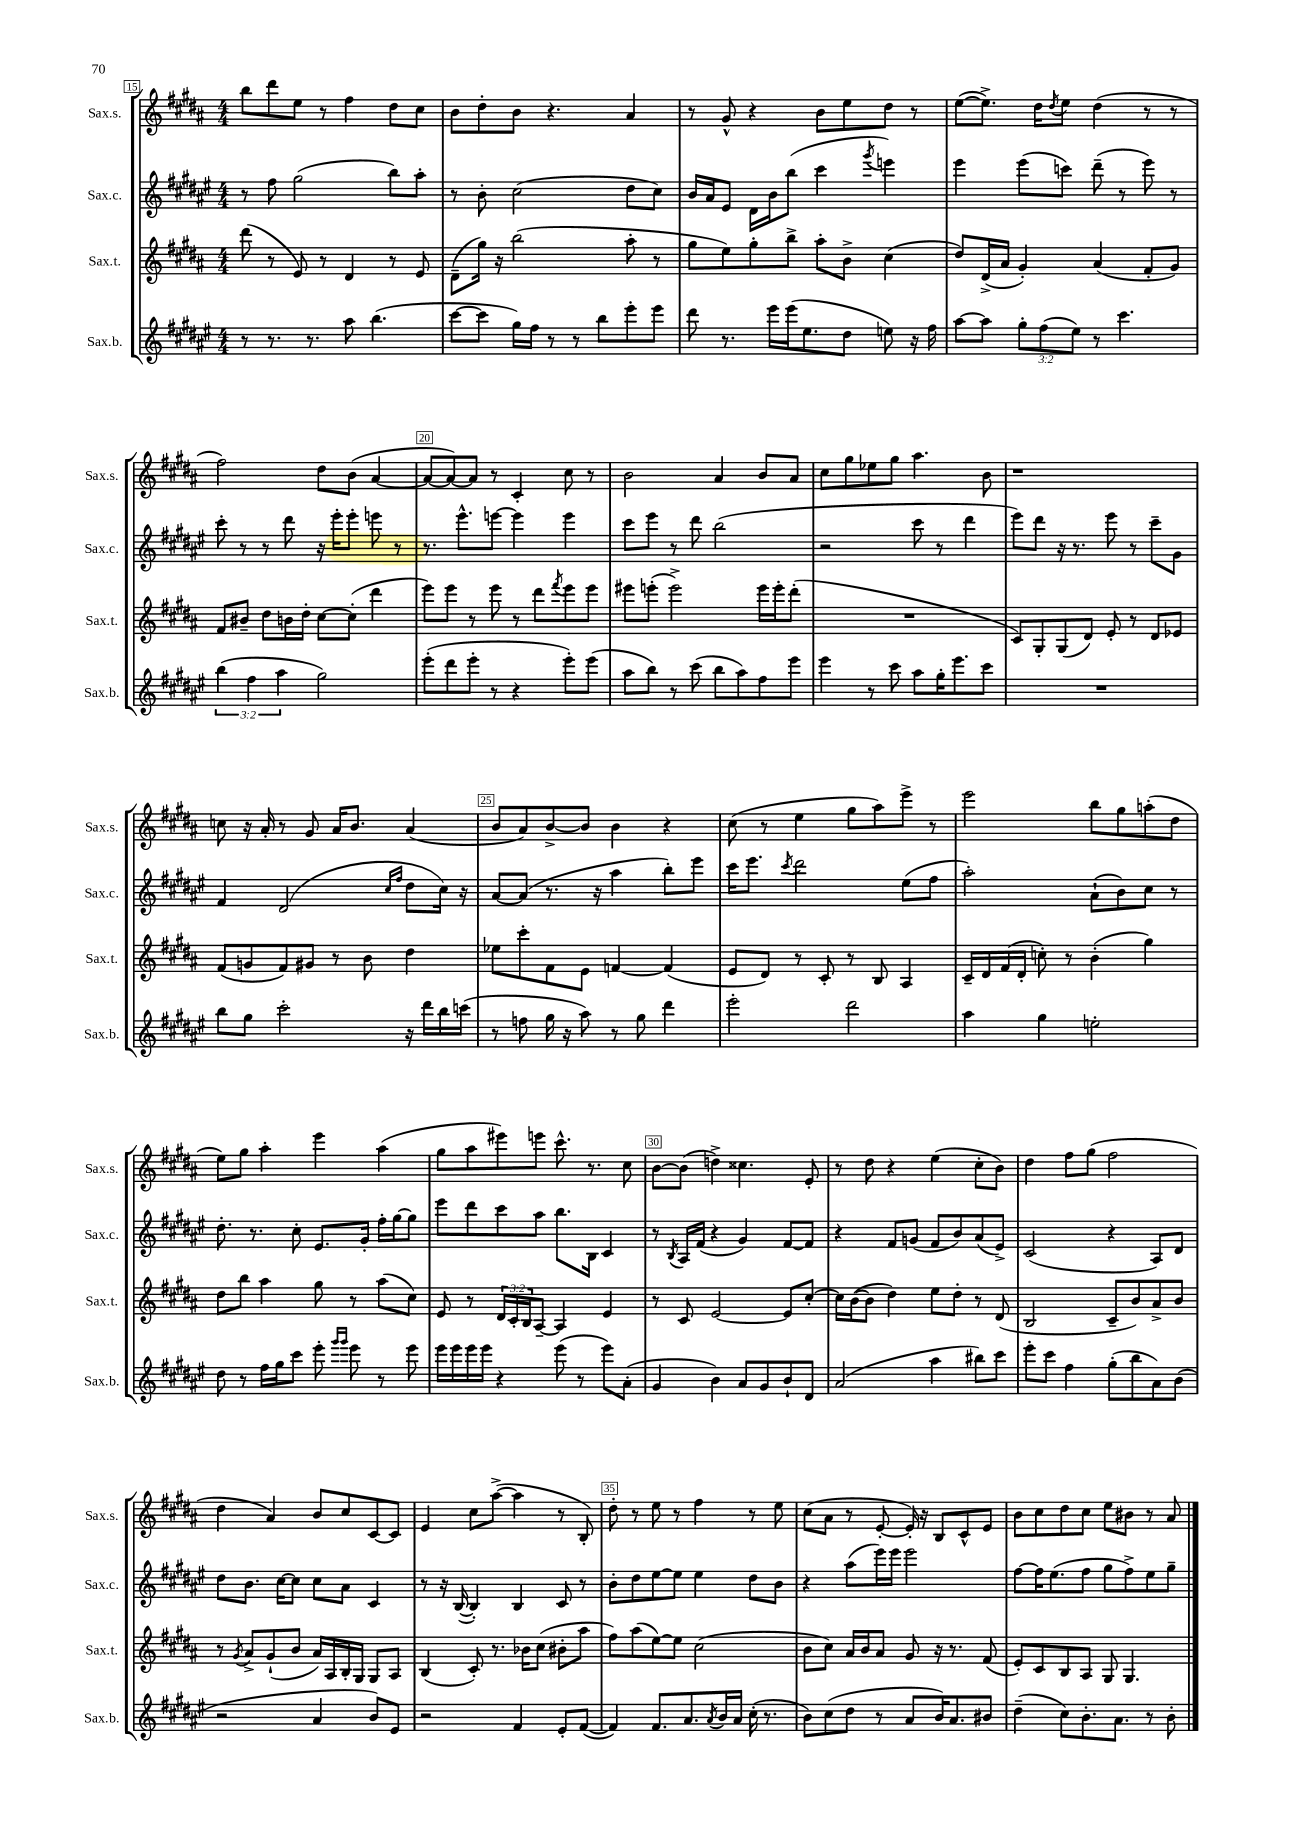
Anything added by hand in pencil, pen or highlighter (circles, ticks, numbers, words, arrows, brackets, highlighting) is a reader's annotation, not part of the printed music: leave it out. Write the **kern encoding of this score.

**kern	**kern	**kern	**kern
*part4	*part3	*part2	*part1
*staff4	*staff3	*staff2	*staff1
*I"Sax.b.	*I"Sax.t.	*I"Sax.c.	*I"Sax.s.
*I'Sax.b.	*I'Sax.t.	*I'Sax.c.	*I'Sax.s.
*clefG2	*clefG2	*clefG2	*clefG2
*k[f#c#g#d#a#e#]	*k[f#c#g#d#a#]	*k[f#c#g#d#a#e#]	*k[f#c#g#d#a#]
*M4/4	*M4/4	*M4/4	*M4/4
=15	=15	=15	=15
8r	(8ddd#\	8r	8bb\L
8.r	8r	8ff#\	8ddd#\
.	8e/)	(2gg#\	8ee\J
8.r	.	.	.
.	8r	.	8r
8aa#\	4d#/	.	4ff#\
(4.bb\	.	.	.
.	8r	8bb\L)	8dd#\L
.	8e/	8aa#'\J	8cc#\J
=16	=16	=16	=16
[8ccc#\L	(8d#~\L	8r	8b\L
8ccc#\J]	16gg#\Jk)	8b'\	8dd#'\
.	16r	.	.
16gg#\LL)	(2bb\	(2cc#\	8b\J
16ff#\JJ	.	.	.
8r	.	.	4.r
8r	.	.	.
8bb\L	.	.	.
8eee#'\	8aa#'\	8dd#\L	4a#/
8eee#\J	8r	8cc#\J)	.
=17	=17	=17	=17
8ddd#\	8gg#\L	16b/LL	8r
.	.	16a#/J	.
8.r	8ee\)	8e#/J	8g#^^/
.	8gg#'\	16d#\LL	4r
16eee#\LL	.	16b\J	.
(16eee#\J	8bb^\J	(8bb\J	.
8.ee#\	.	.	.
.	8aa#'\L	4ccc#\	8b\L
8dd#\J	8b^\J	.	8ee\
.	.	8qggg#/	.
8een\)	(4cc#\	4eeen\)	8dd#\J
16r	.	.	8r
16ff#\	.	.	.
=18	=18	=18	=18
[8aa#\L	8dd#/L)	4eee#\	([8ee\L
8aa#\J]	(16d#^/L	.	8.ee^\J])
.	16a#/JJ	.	.
12gg#'\L	4g#'/)	(8eee#\L	.
.	.	.	16dd#\KL
(12ff#\	.	.	.
.	.	.	8qdd#/
.	.	8cccn\J)	8ee\J
12ee#\J)	.	.	.
8r	(4a#/	(8ddd#~\	(4dd#\
4.ccc#\	.	8r	.
.	8f#'/L	8eee#\)	8r
.	8g#/J)	8r	8r
!!LO:LB:g=z
=19	=19	=19	=19
(6bb\	8f#/L	8ccc#'\	2ff#\)
.	8b#X~/J	8r	.
6ff#\	.	.	.
.	8dd#\L	8r	.
6aa#\	.	.	.
.	16bn\L	8ddd#\	.
.	16dd#'\JJ	.	.
2gg#\)	[8cc#\L	16r	8dd#\L
.	.	16eee#'\KL	.
.	(8cc#'\J]	8eee#'\J	(8b\J
.	4ddd#\	8eeen\	[4a#/
.	.	8r	.
=20	=20	=20	=20
(8eee#'\L	8eee\L)	8.r	8a#/L_
8ddd#\	8eee\J	.	8a#/_)
.	.	8.eee#^^\L	.
8eee#'\J	8r	.	8a#/J]
8r	8eee\	[8eeen\J	8r
4r	8r	4eee\]	4c#'/
.	8ddd#\L	.	.
.	8qfff#/	.	.
8eee#'\L)	8eee\	4eee\	8cc#\
(8eee#\J	8eee\J	.	8r
=21	=21	=21	=21
8aa#\L	8eee#X\L	8ccc#\L	2b\
8bb\J)	(8eeen'\J	8eee#\J	.
8r	2eee^\)	8r	.
(8ccc#\	.	8ddd#\	.
8bb\L	.	(2bb\	4a#/
8aa#\)	.	.	.
8ff#\	16eee\LL	.	8b/L
.	16eee'\J	.	.
8eee#\J	(8ddd#'\J	.	8a#/J
=22	=22	=22	=22
4eee#\	1r	2r	8cc#\L
.	.	.	8gg#\
8r	.	.	8ee-X\
8ccc#\	.	.	8gg#\J
8aa#\L	.	8ccc#\	4.aa#\
16gg#'\K	.	8r	.
8.eee#\	.	.	.
.	.	4ddd#\	.
8ccc#\J	.	.	8b\
=23	=23	=23	=23
1r	8c#/L)	8eee#\L)	1r
.	8G#'/	8ddd#\J	.
.	(8G#/	16r	.
.	.	8.r	.
.	8d#/J)	.	.
.	8e'/	8eee#\	.
.	8r	8r	.
.	8d#/L	8ccc#~\L	.
.	8e-X/J	8g#\J	.
!!LO:LB:g=z
=24	=24	=24	=24
8bb\L	(8f#/L	4f#/	8ccn\
8gg#\J	8gn/	.	16r
.	.	.	16a#'/
2ccc#'\	8f#/)	(2d#/	8r
.	8g#X/J	.	8g#/
.	8r	.	16a#/KL
.	.	.	8.b/J
.	8b\	.	.
.	.	16qqcc#/LL	.
.	.	16qqff#/JJ	.
16r	4dd#\	8dd#\L	(4a#/
16ddd#\LL	.	.	.
16bb\	.	16cc#\Jk)	.
(16cccn\JJ	.	16r	.
=25	=25	=25	=25
8r	8ee-X\L	[8a#/L	8b/L
8ffn\	8ccc#'\	(8a#/J]	8a#/)
16gg#\	8f#\	8.r	[8b^/
16r	.	.	.
8aa#\)	8e\J	.	8b/J]
.	.	16r	.
8r	[4fn/	4aa#\	4b\
8gg#\	.	.	.
4ddd#\	(4f/]	8bb'\L)	4r
.	.	8eee#\J	.
=26	=26	=26	=26
2eee#'\	8e/L	16ccc#\KL	(8cc#\
.	.	8.eee#\J	.
.	8d#/J)	.	8r
.	.	8qccc#/	.
.	8r	2ddd#\	4ee\
.	8c#'/	.	.
2ddd#\	8r	.	8gg#\L
.	8B/	.	8aa#\)
.	4A#/	(8ee#\L	8eee^\J
.	.	8ff#\J	8r
=27	=27	=27	=27
4aa#\	16c#~/LL	2aa#'\)	2eee\
.	16d#/	.	.
.	(16f#/	.	.
.	16d#'/JJ	.	.
4gg#\	8ccn'\)	.	.
.	8r	.	.
2een'\	(4b'\	(8a#`\L	8bb\L
.	.	8b\)	8gg#\
.	4gg#\)	8cc#\J	(8aan'\
.	.	8r	8dd#\J
!!LO:LB:g=z
=28	=28	=28	=28
8dd#\	8dd#\L	8.dd#'\	8ee\L)
8r	8bb\J	.	8gg#\J
.	.	8.r	.
16ff#\LL	4aa#\	.	4aa#'\
16gg#\J	.	.	.
8ccc#\J	.	8cc#'\	.
8eee#'\	8gg#\	8.e#/L	4eee\
16qqggg#/LL	.	.	.
16qqggg#/JJ	.	.	.
8eee#\	8r	.	.
.	.	16g#'/Jk	.
8r	(8aa#\L	16ff#'\LL	(4aa#\
.	.	[16gg#\J	.
8eee#\	8cc#\J)	8gg#\J]	.
=29	=29	=29	=29
16eee#\LL	8e/	8eee#\L	8gg#\L
16eee#\	.	.	.
16eee#\	8r	8ddd#\	8aa#\
16eee#\JJ	.	.	.
4r	24d#/LL	8ccc#\	8eee#X\)
.	24c#'/	.	.
.	24B/J	.	.
.	[8A#~/J	8aa#\J	8eeen\J
(8eee#\	4A#/]	8.bb\L	8.ccc#^^\
8r	.	.	.
.	.	16B\Jk	8.r
8eee#\L)	4e/	4c#/	.
(8a#'\J	.	.	8cc#\
=30	=30	=30	=30
4g#/	8r	8r	[8b\L
.	.	8qB/	.
.	8c#/	16A#/LL	(8b\J]
.	.	(16f#/JJ	.
4b\)	[2e/	4r	4ddn^\)
8a#/L	.	4g#/)	4.cc##X\
8g#/	.	.	.
8b`/	8e/L]	[8f#/L	.
8d#/J	[8cc#'/J	8f#/J]	8e'/
=31	=31	=31	=31
(2a#/	16cc#\LL]	4r	8r
.	([16b\J	.	.
.	8b\J]	.	8dd#\
.	4dd#\)	8f#/L	4r
.	.	(8gn/J	.
4aa#\	8ee\L	8f#/L	(4ee\
.	8dd#'\J	8b/)	.
8bb#X\L)	8r	(8a#/	8cc#'\L
8ccc#\J	(8d#/	8e#^/J)	8b\J)
=32	=32	=32	=32
8eee#'\L	2B/	(2c#/	4dd#\
8ccc#\J	.	.	.
4ff#\	.	.	8ff#\L
.	.	.	(8gg#\J
(8gg#'\L	8c#~/L	4r	2ff#\
8bb\	8b/)	.	.
8a#\)	8a#^/	8A#/L)	.
(8b\J	8b/J	8d#/J	.
!!LO:LB:g=z
=33	=33	=33	=33
2r	8r	8dd#\L	4dd#\
.	8qg#/	.	.
.	8a#^/L	8.b\J	.
.	(8g#`/	.	4a#/)
.	.	[16cc#\KL	.
.	8b/J	8cc#\J]	.
4a#/	16a#/LL)	8cc#\L	8b/L
.	16A#/	.	.
.	16B'/	8a#\J	8cc#/
.	16G#/JJ	.	.
8b/L)	8G#/L	4c#/	[8c#/
8e#/J	8A#/J	.	8c#/J]
=34	=34	=34	=34
2r	(4B/	8r	4e/
.	.	16r	.
.	.	([16B/	.
.	8c#'/)	4B'/])	8cc#\L
.	8.r	.	([8aa#^\J
4f#/	.	4B/	4aa#\]
.	16b-X\KL	.	.
.	(8cc#\J	.	.
8e#'/L	8b#X'\L	8c#/	8r
([8f#/J	8aa#\J	8r	8B'/)
=35	=35	=35	=35
4f#/])	8ff#\L)	8b'\L	8dd#'\
.	(8aa#\	8dd#\	8r
8.f#/L	[8ee\)	[8ee#\	8ee\
.	8ee\J]	8ee#\J]	8r
8.a#/	.	.	.
.	(2cc#\	4ee#\	4ff#\
8qa#/	.	.	.
16b/L	.	.	.
16a#/JJ	.	.	.
(16cc#'\	.	8dd#\L	8r
8.r	.	.	.
.	.	8b\J	8ee\
=36	=36	=36	=36
8b\L)	8b\L	4r	(8cc#\L
(8cc#\	8cc#\J)	.	8a#\J
8dd#\J	16a#/LL	(8aa#\L	8r
.	16b/J	.	.
8r	8a#/J	16eee#\L)	[8e'/
.	.	16eee#\JJ	.
8a#/L	8g#/	2eee#\	16e'/])
.	.	.	16r
16b/K)	16r	.	8B/L
8.a#/	8.r	.	.
.	.	.	8c#^^/
8b#X/J	(8f#/	.	8e/J
=37	=37	=37	=37
(4dd#~\	8e'/L)	[8ff#\L	8b\L
.	8c#/	16ff#\K]	8cc#\
.	.	(8.ee#\	.
8cc#\L)	8B/	.	8dd#\
8.b'\	8A#/J	8ff#\J	8cc#\J
.	8G#/	8gg#\L	8ee\L
8.a#\J	.	.	.
.	4.G#/	8ff#^\)	8b#X\J
8r	.	8ee#\	8r
8b'\	.	8gg#~\J	8a#/
==	==	==	==
*-	*-	*-	*-
